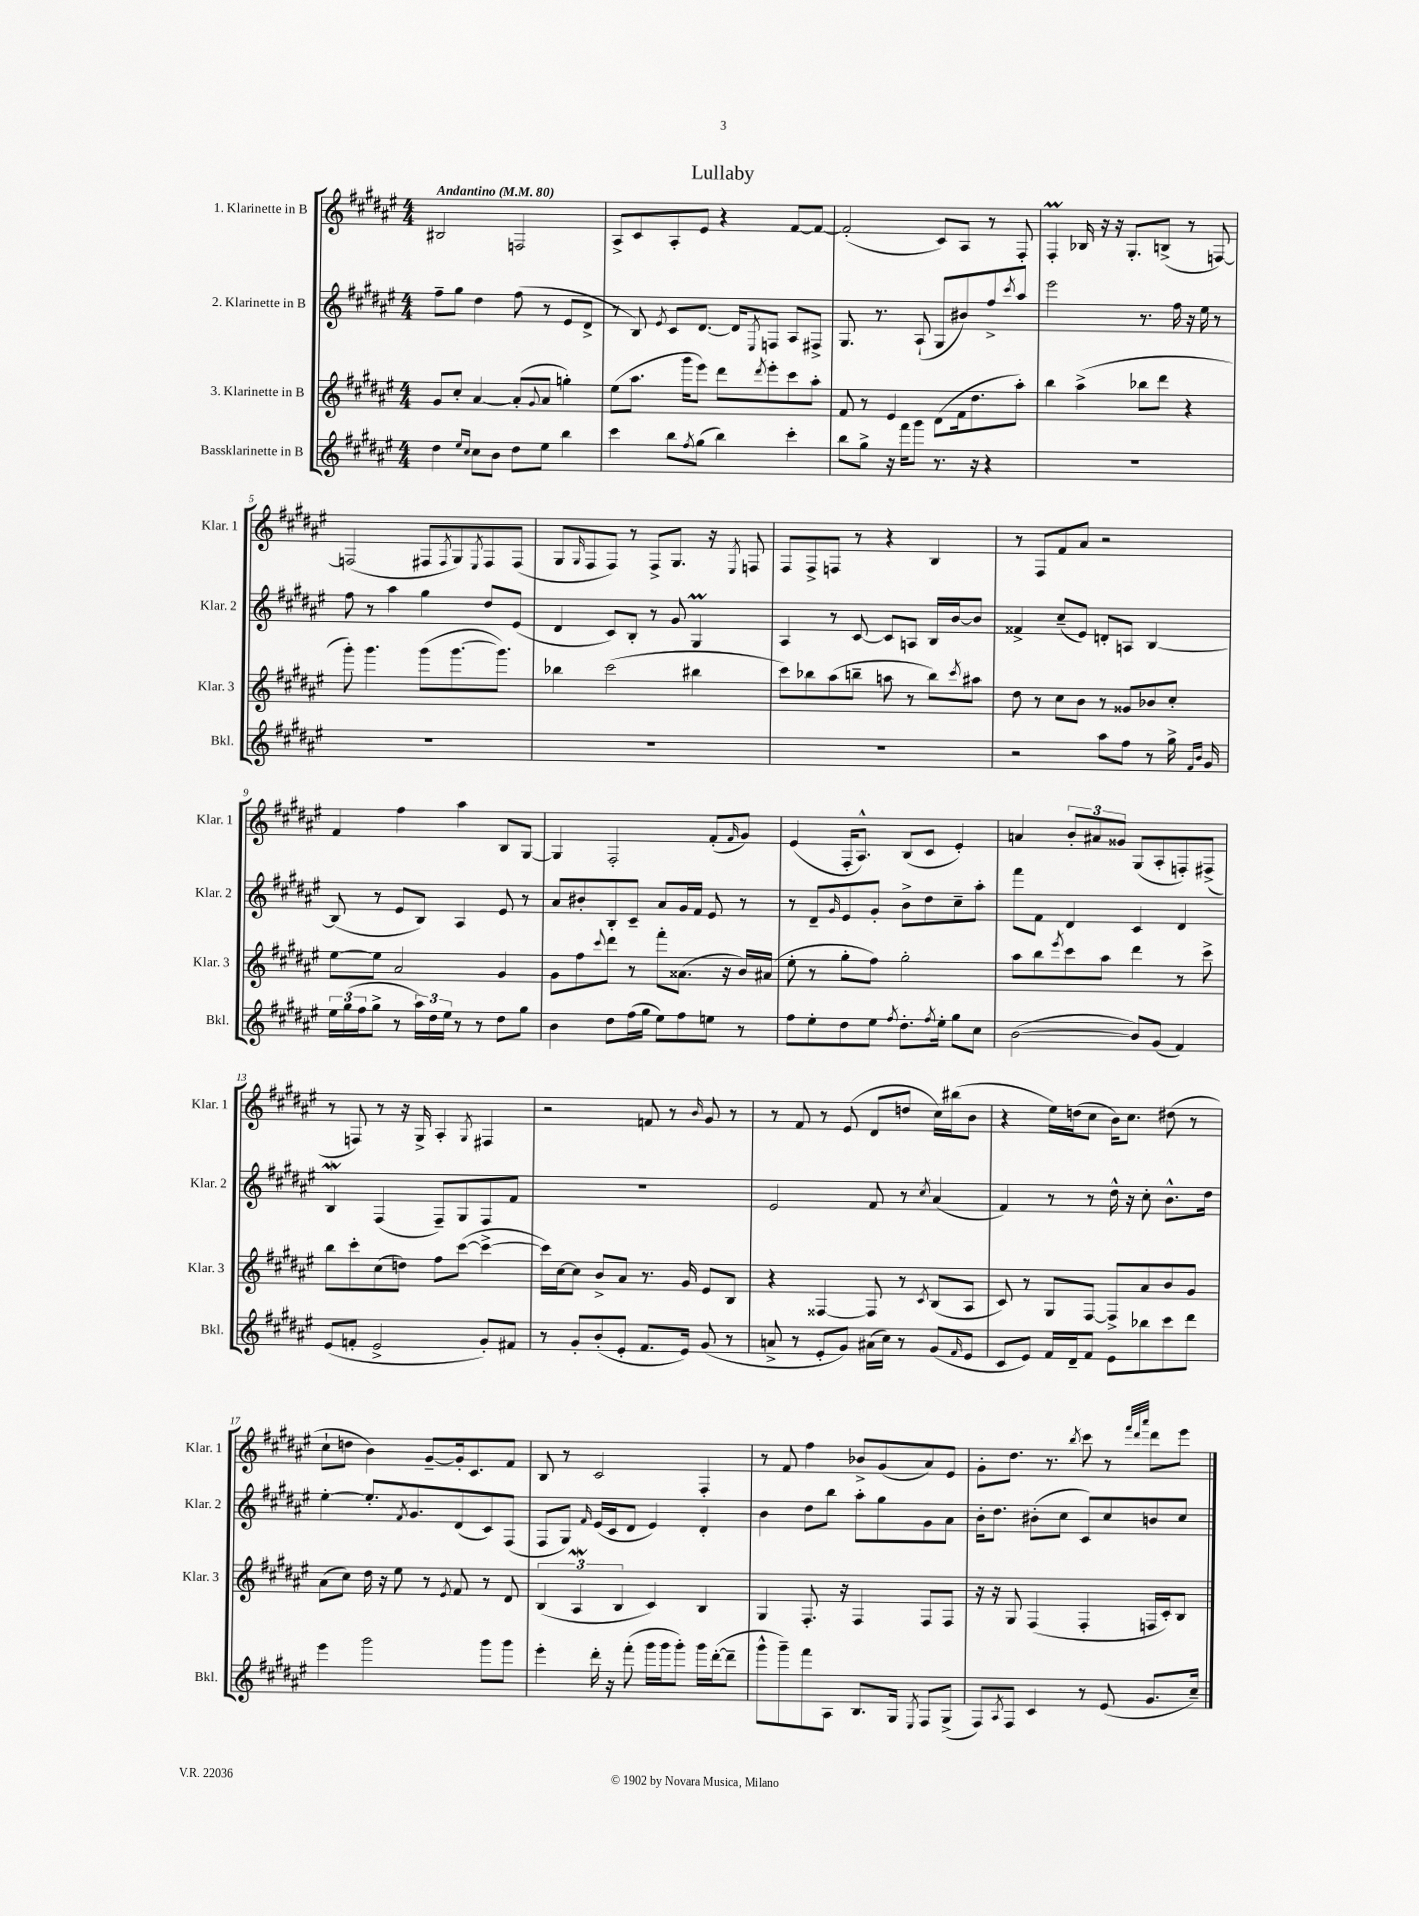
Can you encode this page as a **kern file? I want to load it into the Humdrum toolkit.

**kern	**kern	**kern	**kern
*part4	*part3	*part2	*part1
*staff4	*staff3	*staff2	*staff1
*I"Bassklarinette in B	*I"3. Klarinette in B	*I"2. Klarinette in B	*I"1. Klarinette in B
*I'Bkl.	*I'Klar. 3	*I'Klar. 2	*I'Klar. 1
*clefG2	*clefG2	*clefG2	*clefG2
*k[f#c#g#d#a#e#]	*k[f#c#g#d#a#e#]	*k[f#c#g#d#a#e#]	*k[f#c#g#d#a#e#]
*M4/4	*M4/4	*M4/4	*M4/4
*MM80	*MM80	*MM80	*MM80
=1	=1	=1	=1
!	!	!	!LO:TX:a:B:t=Andantino
4dd#\	8g#/L	8ff#~\L	2B#X/
.	8cc#'/J	8gg#\J	.
16qqee#/LL	.	.	.
16qqcc#/JJ	.	.	.
8cc#\L	[4a#/	4dd#\	.
8b\J	.	.	.
8dd#\L	(8a#'/L]	(8ff#\	2Fn/
.	8qqg#/	.	.
8ee#\J	8a#/J	8r	.
4bb\	4ggn'\)	8e#/L	.
.	.	8d#^/J	.
=2	=2	=2	=2
4ccc#\	(8ee#\L	8r	8A#^/L
.	8.aa#\J	8B/)	8c#/
.	.	8qe#/	.
8bb\L	.	8c#/L	8A#'/
.	16ggg#\KL	.	.
8qff#/	.	.	.
(8gg#\J	8eee#\J)	[8.d#/J	8e#/J
4bb\)	8ddd#\L	.	4r
.	.	16d#/KL]	.
.	8qddd#/	8qE#/	.
.	8eee#'\	8Fn/J	.
4ccc#'\	8ccc#\	8A#/L	[8f#/L
.	8aa#'\J	8F#X^/J	8f#/J_
=3	=3	=3	=3
8bb\L	8f#/	8.G#/	(2f#'/]
8gg#^\J	8r	.	.
.	.	8.r	.
16r	4e#/	.	.
16fff#\KL	.	.	.
8ggg#\J	.	(8A#`/	.
8.r	(8d#\L	8G#/L	8c#/L)
.	16f#\k	8b#X/)	8A#/J
16r	8.dd#\	.	.
4r	.	8ff#^/	8r
.	.	8qccc#/	.
.	8aa#'\J)	8aa#/J	8F#'/
=4	=4	=4	=4
1r	4bb\	2eee#\	4F#M'/
.	(4aa#^\	.	16B-X/
.	.	.	16r
.	.	.	16r
.	.	.	8.G#'/L
.	8bb-X\L	8.r	.
.	8ddd#\J	.	(8Bn^/J
.	.	16ff#\	.
.	4r	16r	8r
.	.	16ee#\	.
.	.	8r	[8Fn/)
!!LO:LB:g=z
=5	=5	=5	=5
1r	8ggg#'\)	8ff#\	(2Fn/]
.	4.ggg#\	8r	.
.	.	4aa#\	.
.	(8ggg#\L	4gg#\	8F#X/L
.	.	.	8qF#/
.	[8.ggg#\	.	8G#/)
.	.	.	8qE#/
.	.	8dd#/L	8F#/
.	8.ggg#\J])	.	.
.	.	(8e#/J	(8F#/J
=6	=6	=6	=6
1r	4bb-X\	4d#/	8G#/L
.	.	.	16qqG#/
.	.	.	8F#/
.	(2ccc#\	8c#/L)	8F#/J)
.	.	8B'/J	8r
.	.	8r	8F#^/L
.	.	8g#/	8.G#/J
.	4bb#X\	4G#M/	.
.	.	.	16r
.	.	.	8qE#/
.	.	.	8Fn/
=7	=7	=7	=7
1r	8ccc#\L)	4A#/	8F#/L
.	8bb-X\	.	8F#^/
.	(8aa#\	8r	8Fn/J
.	8bbn~\J	[8c#/	8r
.	8aan\	8c#/L]	4r
.	8r	8An/J	.
.	8bb\L)	16B/LL	4B/
.	.	[16b/J	.
.	8qccc#/	.	.
.	8aa#X\J	8b/J]	.
=8	=8	=8	=8
2r	8dd#\	4f##X^/	8r
.	8r	.	8F#/L
.	8cc#\L	(8cc#~/L	8f#/
.	8b\J	8e#/J)	8a#/J
8aa#\L	8r	8dn'/L	2r
8ff#\J	8g##X/L	8An/J	.
8r	8b-X/	[4B/	.
16gg#^\	8cc#'/J	.	.
16qqf#/LL	.	.	.
16qqb/JJ	.	.	.
16g#/	.	.	.
!!LO:LB:g=z
=9	=9	=9	=9
24ee#\LL	[8ee#\L	(8B/]	4f#/
(24gg#\	.	.	.
24ff#\J	.	.	.
8gg#^\J	8ee#\J]	8r	.
8r	2a#/	8e#/L	4ff#\
24aa#\LL)	.	8B/J)	.
24dd#\	.	.	.
24ee#\JJ	.	.	.
8r	.	4A#/	4aa#\
8r	.	.	.
8dd#\L	4g#/	8e#/	8B/L
8gg#\J	.	8r	[8G#/J
=10	=10	=10	=10
4b\	8g#\L	8a#/L	4G#/]
.	8ff#\	8b#X'/	.
.	8qqccc#/	.	.
8dd#\L	8ddd#\J	8B'/	2F#'/
(16ff#\L	8r	8c#~/J	.
16gg#\JJ	.	.	.
8ee#\L)	8fff#'\L	8a#/L	.
8ff#\	(8.a##X\J	16g#/L	.
.	.	16f#/JJ	.
8een\J	.	8e#/	(8f#'/L
.	16r	.	.
.	.	.	16qqf#/
8r	16b/LL)	8r	8g#/J)
.	(16a#X/JJ	.	.
=11	=11	=11	=11
8ff#\L	8ee#'\	8r	(4e#/
8ee#'\	8r	8d#~/L	.
.	.	16qqg#/	.
8dd#\	8gg#'\L	8e#/	16F#'/KL
.	.	.	8.A#^^/J)
8ee#\J	8ff#\J)	8g#'/J	.
8qff#/	.	.	.
8.dd#'\L	2gg#'\	8b^\L	(8B/L
.	.	8dd#\	8c#/J
8qff#/	.	.	.
16ee#'\Jk	.	.	.
8gg#\L	.	8cc#~\	4e#'/)
8cc#\J	.	8aa#'\J	.
=12	=12	=12	=12
([2b\	8aa#\L	8fff#\L	4an/
.	8bb\	8f#\J	.
.	8qeee#/	.	.
.	8ccc#\	4d#/	12b'/L
.	.	.	12a#X/
.	8aa#\J	.	.
.	.	.	12g##X/J
8b/L])	4ddd#\	4c#/	(8G#/L
(8g#/J	.	.	8A#'/
4f#/)	8r	4d#/	8Fn'/)
.	8ccc#^\	.	(8F#X^/J
!!LO:LB:g=z
=13	=13	=13	=13
(8e#/L	8bb\L	4Bw/	8r
8fn'/J	8ccc#'\	.	8Fn/)
2e#^/	(8cc#\	(4F#/	8r
.	8ddn\J)	.	16r
.	.	.	16G#^/
.	8ff#\L	8F#~/L)	4A#'/
.	([8ccc#\J	8G#/	.
.	.	.	8qG#/
8g#'/L)	4ccc#^\_	8F#/	4F#X/
8f#X/J	.	8f#/J	.
=14	=14	=14	=14
8r	16ccc#\LL])	1r	2r
.	[16cc#\J	.	.
8g#'/L	8cc#\J]	.	.
(8b'/	8b^/L	.	.
8e#'/J	8a#/J	.	.
8.f#/L	8.r	.	8fn/
.	.	.	8r
16e#/Jk)	16g#/	.	.
.	.	.	16qqb/
(8g#/	8e#/L	.	8g#/
8r	8B/J	.	8r
=15	=15	=15	=15
8an^/	4r	2e#/	8r
8r	.	.	8f#/
8e#'/L	[4F##X/	.	8r
8g#/J)	.	.	(8e#/
(16a#X\LL	8F##/]	8f#/	8d#/L
16cc#\JJ)	.	.	.
8r	8r	8r	8ddn/J
.	8qc#/	8qcc#/	.
(8g#/L	(8B/L	(4a#/	16cc#\LL)
.	.	.	(16bb#X\J
16qqf#/	.	.	.
8e#/J	8A#/J	.	8b\J
=16	=16	=16	=16
8c#/L	8c#/)	4f#/)	4r
8e#/J)	8r	.	.
16f#/LL	8G#/L	8r	16ee#\LL)
16d#~/J	.	.	(16ddn\J
8f#/J	[8F#/J	8r	8cc#\J
8e#\L	8F#^/L]	16dd#^^\	16b\KL)
.	.	16r	8.cc#\J
8bb-X\	8a#/	8cc#'\	.
8ccc#\	8b/	8.b^^\L	(8dd#X\
8ddd#\J	8g#/J	.	8r
.	.	16dd#\Jk	.
!!LO:LB:g=z
=17	=17	=17	=17
4eee#\	(8a#\L	[4ee#'\	8cc#`\L
.	8cc#\J)	.	8ddn\J
2ggg#\	16dd#\	8.ee#'/L]	4b\)
.	16r	.	.
.	8ee#\	.	.
.	.	8qf#/	.
.	.	8.g#/	.
.	8r	.	[8g#~/L
.	8qe#/	.	.
.	8f#/	(8d#/	16g#'/k]
.	.	.	8.c#/
8ggg#\L	8r	8c#/)	.
8ggg#\J	8d#/	(8F#/J	8f#/J
=18	=18	=18	=18
4eee#'\	(6B/	8F#/L	8B/
.	.	8G#/J)	8r
.	6A#W/	.	.
.	.	16qqf#/	.
16ddd#'\	.	(16e#/LL	2c#/
16r	.	16c#/J	.
.	6B/	.	.
(8fff#'\	.	8d#/J	.
16ggg#\LL	4c#/)	4e#/)	.
16ggg#\J	.	.	.
8ggg#'\J)	.	.	.
16ggg#\LL	4B/	4d#'/	4F#'/
([16ddd#'\J	.	.	.
8ddd#~\J]	.	.	.
=19	=19	=19	=19
8ggg#^^\L	4G#/	4b\	8r
8ggg#~\)	.	.	8f#/
8fff#\	8.F#'/	8dd#\L	4ff#\
8A#\J	.	8bb\J	.
.	16r	.	.
8.B/L	4F#/	8aa#'\L	8b-X^/L
.	.	8gg#\	(8g#/
16G#/Jk	.	.	.
8qE#/	.	.	.
8F#/L	8F#/L	8g#\	8a#/)
(8G#^/J	8F#/J	8a#\J	8e#/J
=20	=20	=20	=20
8F#/L)	16r	16b'\KL	8g#'\L
.	16r	8.dd#\J	.
8qA#/	.	.	.
8F#/J	8G#/	.	8.dd#\J
4c#/	(4F#/	(8b#X'\L	.
.	.	.	8.r
.	.	8cc#\J	.
.	.	.	8qbb/
8r	4F#'/	8c#/L)	8ccc#\
(8e#/	.	8cc#/	8r
.	.	.	32qqfff#/LLL
.	.	.	32qqddd#/
.	.	.	32qqaaa#/JJJ
8.g#/L	16Fn/LL	8bn/	8ddd#\L
.	16c#'/J)	.	.
.	8B/J	8cc#/J	8eee#\J
16cc#~/Jk)	.	.	.
==	==	==	==
*-	*-	*-	*-
